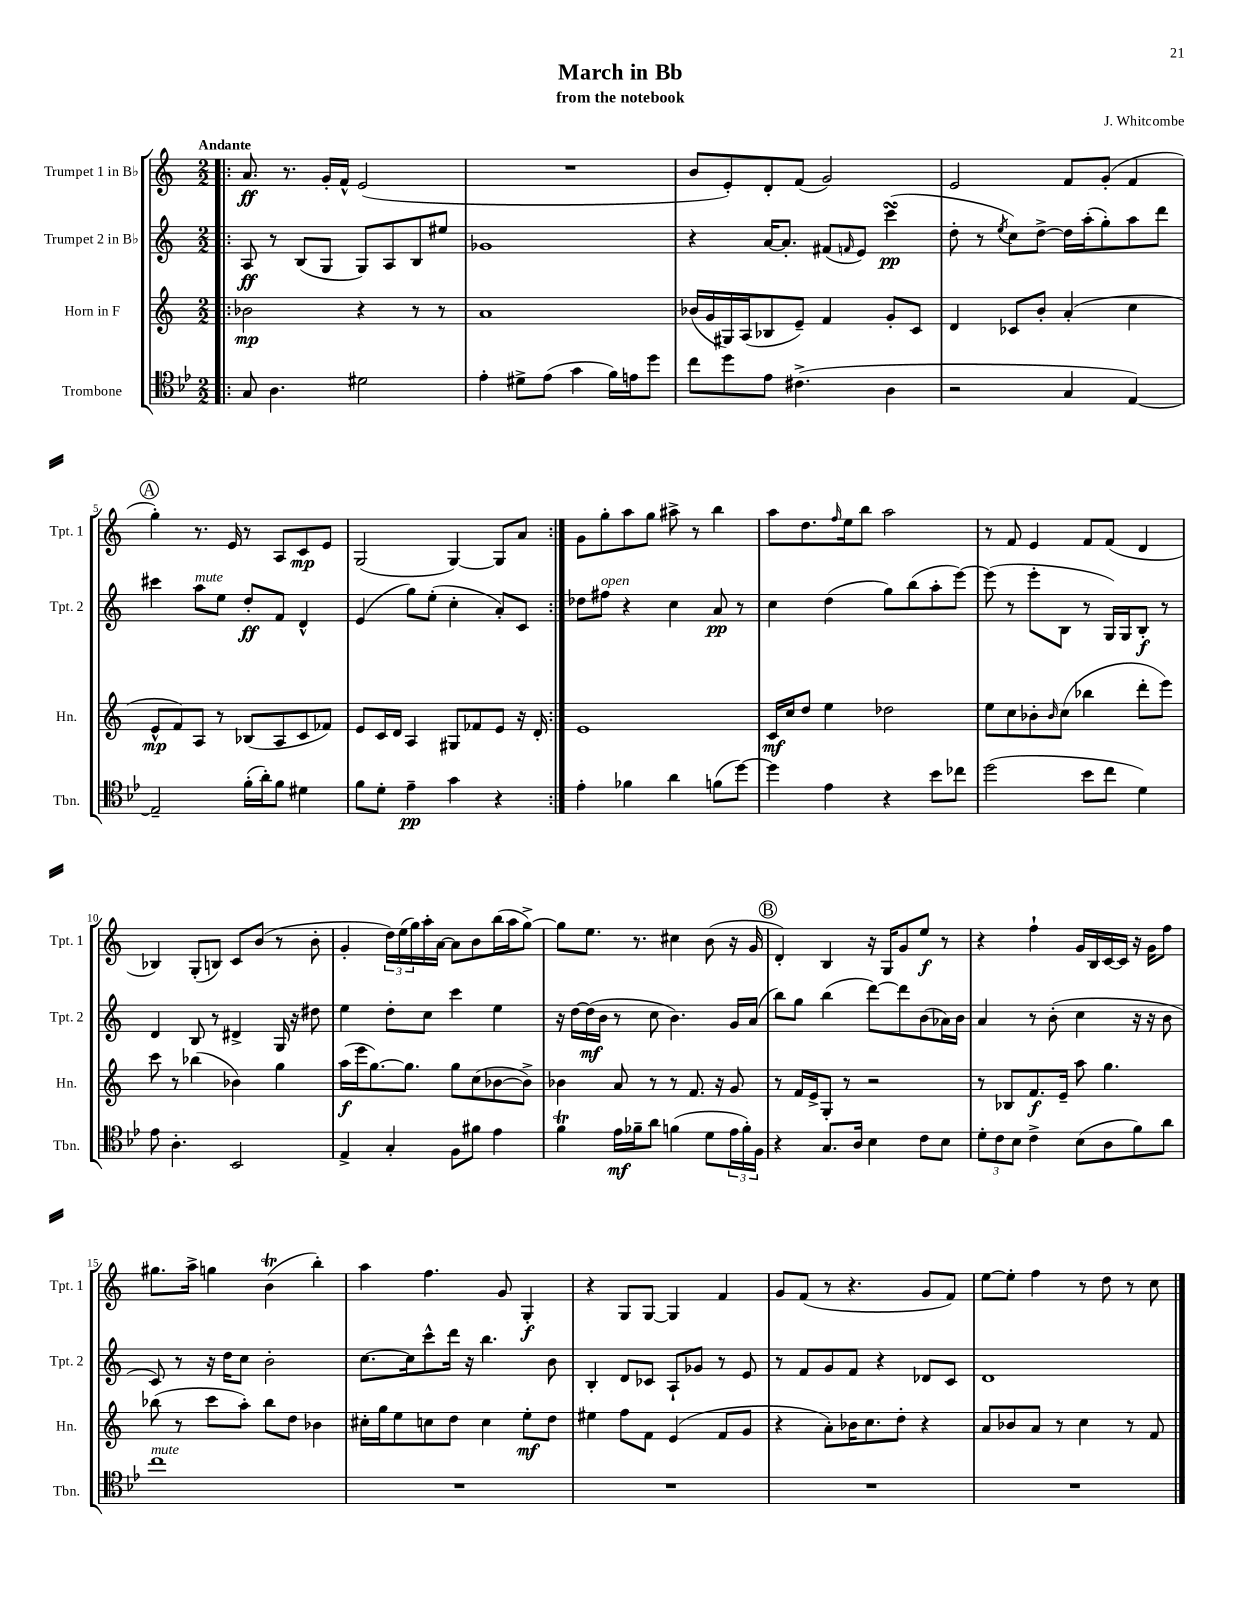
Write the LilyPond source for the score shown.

\header { title = "March in Bb" composer = "J. Whitcombe" subtitle = "from the notebook" }
<<
\new StaffGroup <<
\new Staff = "s0" \with { instrumentName = "Trumpet 1 in Bb" shortInstrumentName = "Tpt. 1" } {
    \clef treble \key c \major \numericTimeSignature \time 2/2 \tempo "Andante"
    \repeat volta 2 { \bar ".|:" a'8.\ff r8. g'16-. f'16-^ e'2( |
    R1 |
    b'8 e'8-.) d'8-. f'8( g'2) |
    e'2 f'8 g'8-.( f'4 |
    \mark \markup { \circle "A" } g''4-.) r8. e'16 r8 a8 c'8\mp e'8 |
    g2( g4~) g8 a'8 | }
    g'8 g''8-. a''8 g''8 ais''8-> r8 b''4 |
    a''8 d''8. \grace { f''16 } e''16 b''8 a''2 |
    r8 f'8 e'4 f'8 f'8( d'4 |
    bes4) g8-.( b8) c'8 b'8( r8 b'8-. |
    g'4-. \tuplet 3/2 { d''16) e''16( g''16) } a''16-. a'16~ a'8 b'8 b''16( a''16 g''8~->) |
    g''8 e''8. r8. cis''4 b'8( r16 g'16 |
    \mark \markup { \circle "B" } d'4-.) b4 r16 g16 g'8 e''8\f r8 |
    r4 f''4-! g'16 b16 c'16~ c'16 r16 g'16 f''8 |
    gis''8. a''16-> g''4 b'4\trill( b''4-.) |
    a''4 f''4. g'8 g4-.\f |
    r4 g8 g8~ g4 f'4 |
    g'8 f'8( r8 r4. g'8 f'8) |
    e''8~ e''8-. f''4 r8 d''8 r8 c''8 \bar "|." |
}
\new Staff = "s1" \with { instrumentName = "Trumpet 2 in Bb" shortInstrumentName = "Tpt. 2" } {
    \clef treble \key c \major \numericTimeSignature \time 2/2
    \repeat volta 2 { \bar ".|:" a8\ff r8 b8( g8 g8) a8 b8 eis''8 |
    ges'1 |
    r4 a'16~ a'8.-. fis'8( \grace { f'16 } e'8) c'''4\turn\pp( |
    d''8-. r8 \acciaccatura { e''8 } c''8) d''8~-> d''16 a''16-.( g''8-.) a''8 d'''8 |
    \mark \markup { \circle "A" } cis'''4 a''8^\markup { \italic "mute" } e''8 d''8-.\ff f'8 d'4-^ |
    e'4( g''8) e''8-.( c''4-. a'8-.) c'8 | }
    des''8 fis''8^\markup { \italic "open" } r4 c''4 a'8\pp r8 |
    c''4 d''4( g''8) b''8( a''8-. e'''8~) |
    e'''8( r8 e'''8-. b8 r8 g16) g16 b8-.\f r8 |
    d'4 b8 r8 dis'4-> g16 r16 dis''8 |
    e''4 d''8-. c''8 c'''4 e''4 |
    r16 d''16~ d''16\mf( b'16 r8 c''8 b'4.) g'16 a'16( |
    \mark \markup { \circle "B" } b''8) g''8 b''4( d'''8~) d'''8 b'8( aes'16) b'16 |
    a'4 r8 b'8-.( c''4 r16 r16 b'8 |
    c'8) r8 r16 d''16 c''8 b'2-. |
    c''8.~ c''16 c'''8-^ d'''16 r16 b''4. b'8 |
    b4-. d'8 ces'8 a8-! ges'8 r8 e'8 |
    r8 f'8 g'8 f'8 r4 des'8 c'8 |
    d'1 \bar "|." |
}
\new Staff = "s2" \with { instrumentName = "Horn in F" shortInstrumentName = "Hn." } {
    \clef treble \key c \major \numericTimeSignature \time 2/2
    \repeat volta 2 { \bar ".|:" bes'2\mp r4 r8 r8 |
    a'1 |
    bes'16( g'16 gis16) a16( bes8 e'8--) f'4 g'8-. c'8 |
    d'4 ces'8 b'8-. a'4-.( c''4 |
    \mark \markup { \circle "A" } e'8-^\mp f'8) a8 r8 bes8( a8 c'8 fes'8) |
    e'8 c'16 d'16 a4 gis8 fes'8 e'8 r16 d'16-. | }
    e'1 |
    c'16\mf c''16 d''8 e''4 des''2 |
    e''8 c''8 bes'8-. \grace { bes'16 } c''8( bes''4 d'''8-. e'''8) |
    c'''8 r8 bes''4( bes'4) g''4 |
    a''16\f( e'''16 g''8.~) g''8. g''8 c''8( bes'8~ bes'8->) |
    bes'4 a'8 r8 r8 f'8. r16 g'8 |
    \mark \markup { \circle "B" } r8 f'16 e'16-> g8-. r8 r2 |
    r8 bes8 f'8.\f e'16-- a''8 g''4. |
    bes''8( r8 c'''8 a''8-.) bes''8 d''8 bes'4 |
    cis''16-. g''16 e''8 c''8 d''8 c''4 e''8-.\mf d''8 |
    eis''4 f''8 f'8 e'4( f'8 g'8 |
    r4 a'8-.) bes'16 c''8. d''8-. r4 |
    a'8 bes'8 a'8 r8 c''4 r8 f'8 \bar "|." |
}
\new Staff = "s3" \with { instrumentName = "Trombone" shortInstrumentName = "Tbn." } {
    \clef tenor \key bes \major \numericTimeSignature \time 2/2
    \repeat volta 2 { \bar ".|:" g8 a4. dis'2 |
    ees'4-. dis'8-> ees'8( g'4 f'16) e'16 d''8 |
    c''8 d''8 ees'8 cis'4.->( a4 |
    r2 g4 ees4~) |
    \mark \markup { \circle "A" } ees2-- f'16-.( a'16-.) f'8 dis'4 |
    f'8 d'8-. ees'4--\pp g'4 r4 | }
    ees'4-. fes'4 a'4 f'8( d''8~) |
    d''4 ees'4 r4 bes'8 ces''8 |
    d''2( bes'8 c''8 d'4) |
    ees'8 a4.-. bes,2 |
    ees4-> g4-. f8 fis'8 ees'4 |
    f'4\trill ees'16\mf fes'16-- a'8 f'4( d'8 \tuplet 3/2 { ees'16 f'16-.) f16 } |
    \mark \markup { \circle "B" } r4 g8. a16 bes4 c'8 bes8 |
    \tuplet 3/2 { d'8-. c'8 bes8 } c'4-> bes8( a8 f'8) a'8 |
    c''1^\markup { \italic "mute" } |
    R1 |
    R1 |
    R1 |
    R1 \bar "|." |
}
>>
>>
